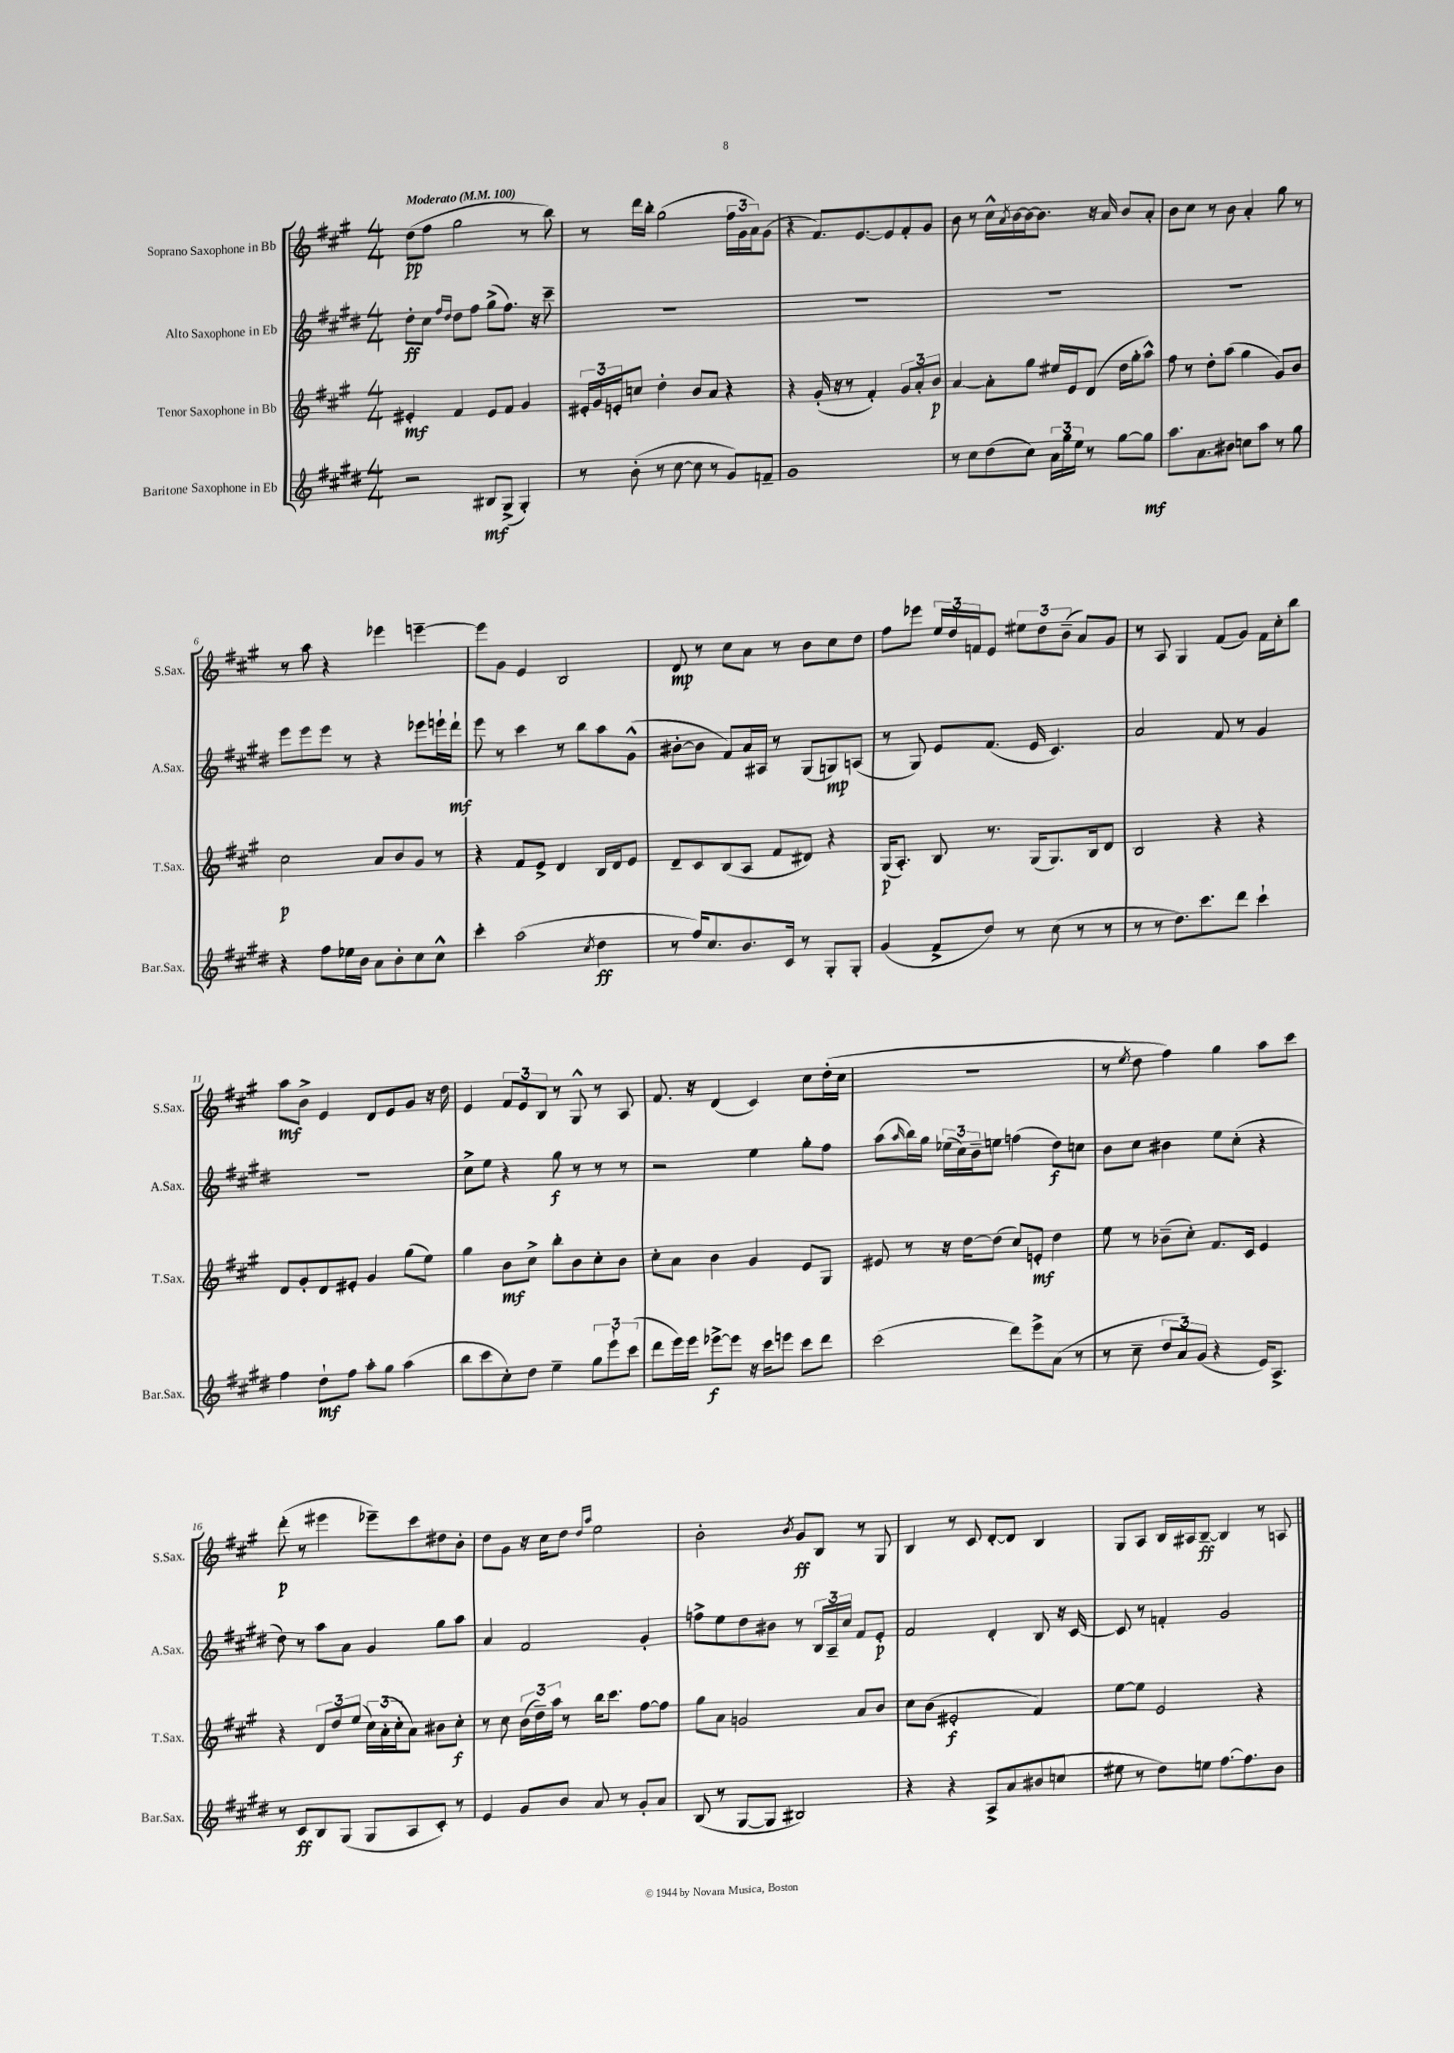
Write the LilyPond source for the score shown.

<<
\new StaffGroup <<
\new Staff = "s0" \with { instrumentName = "Soprano Saxophone in Bb" shortInstrumentName = "S.Sax." } {
    \clef treble \key a \major \numericTimeSignature \time 4/4 \tempo "Moderato" 4 = 100
    d''8\pp( fis''8 gis''2 r8 b''8) |
    r8 d'''16 b''16-. gis''2( \tuplet 3/2 { fis''16 gis'16 a'16) } gis'8( |
    r4 fis'8.) e'8.~ e'8 fis'8-. gis'8 |
    b'8 r8 cis''16-^ \acciaccatura { a'8 } b'16~ b'16~ b'8. r16 a'16 b'8 a'8-. |
    b'8 cis''8 r8 b'8 a'4-. gis''8 r8 |
    r8 a''8 r4 ees'''4 e'''4~-- |
    e'''8 gis'8 e'4 b2 |
    d'8\mp r8 cis''8 a'8 r8 b'8 cis''8 d''8 |
    fis''8 ees'''8 \tuplet 3/2 { e''16 d''16 f'16 } e'8 \tuplet 3/2 { eis''8 d''8 b'8--( } a'8) gis'8 |
    r8 a8 gis4 fis'8( gis'8) fis'16 cis''16-. b''8 |
    a''8\mf b'8-> e'4 d'8 e'8 gis'8 r16 d''16 |
    e'4 \tuplet 3/2 { fis'8 e'8 b8 } r8 gis8-^ r8 a8 |
    fis'8. r16 d'4( cis'4) cis''8 d''16-.( cis''16 |
    R1 |
    r8 \acciaccatura { e''8 } d''8 fis''4) gis''4 a''8 cis'''8 |
    d'''8-.\p( r8 eis'''4 ees'''8--) cis'''8 dis''8 b'8-. |
    d''8 gis'8 r16 cis''16 d''8 \grace { d''16 a''16 } e''2 |
    b'2-. \acciaccatura { b'8 } gis'8\ff b8 r8 gis8 |
    b4 r8 cis'8 d'8~-. d'8 b4 |
    gis8 a8 b16 ais16 b8~--\ff b4 r8 a8 \bar "|." |
}
\new Staff = "s1" \with { instrumentName = "Alto Saxophone in Eb" shortInstrumentName = "A.Sax." } {
    \clef treble \key e \major \numericTimeSignature \time 4/4
    dis''8-.\ff cis''8 \grace { fis''16 dis''16 } dis''8 fis''8 gis''8->( fis''8.) r16 cis'''8-- |
    R1 |
    R1 |
    R1 |
    R1 |
    e'''8 e'''8 e'''8 r8 r4 ees'''8 e'''16-! dis'''16-!\mf |
    e'''8 r8 cis'''4 r8 b''8 a''8 gis'8-^( |
    bis'8~-. bis'8 fis'8) a'16 ais16 r8 gis8( g8\mp) a8( |
    r8 gis8) e'8 fis'8.( e'16 cis'4.) |
    a'2 fis'8 r8 gis'4 |
    R1 |
    cis''8-> e''8 r4 gis''8\f r8 r8 r8 |
    r2 e''4 gis''8-. fis''8 |
    a''8( \grace { a''16 } b''16) gis''16 \tuplet 3/2 { ees''16( cis''16) b'16-- } e''8 f''4( dis''8\f) c''8 |
    b'8 cis''8 bis'4 e''8 cis''8-.( r4 |
    dis''8) r8 a''8 a'8 gis'4 gis''8 a''8 |
    a'4 fis'2 gis'4-. |
    f''8-> e''8 dis''8 bis'8 r8 \tuplet 3/2 { b16 a16-- cis''16 } fis'8 e'8-.\p |
    fis'2 dis'4-. b8 r16 cis'16~ |
    cis'8 r8 f'4-. gis'2 \bar "|." |
}
\new Staff = "s2" \with { instrumentName = "Tenor Saxophone in Bb" shortInstrumentName = "T.Sax." } {
    \clef treble \key a \major \numericTimeSignature \time 4/4
    eis'4-.\mf fis'4 eis'8 fis'8 gis'4 |
    \tuplet 3/2 { eis'16-. gis'16 e'16-. } c''8 d''4-. b'8 a'8 r4 |
    r4 gis'16-.( r16 r8 fis'4-.) \tuplet 3/2 { gis'8 a'8-. b'8\p } |
    a'4~ a'8-. gis''8 eis''16 e'16 d'8( d''16 gis''16-. a''8-^) |
    fis''8 r8 d''8-. a''8( gis''4 gis'8) b'8 |
    cis''2\p a'8 b'8 gis'8 r8 |
    r4 fis'8 e'8-> d'4 b16 d'16 e'8 |
    d'8-- cis'8 b8( a8 fis'8 dis'8) r4 |
    gis16\p( a8.-.) b8 r8. gis16( gis8.) b16 d'8 |
    b2 r4 r4 |
    d'8 gis'8-. d'8 eis'8-. gis'4 gis''8( e''8) |
    gis''4 b'8\mf cis''8-> b''8-. b'8 cis''8-. b'8 |
    cis''8-. a'8 b'4 gis'4 e'8 gis8 |
    eis'8 r8 r16 d''16~ d''8( cis''8) e'8-.\mf d''4 |
    e''8 r8 bes'8--( cis''8-.) fis'8. cis'16 e'4 |
    r4 \tuplet 3/2 { d'8 d''8 e''8( } \tuplet 3/2 { cis''16) a'16-.( cis''16-. } a'8) bis'8 cis''8-.\f |
    r8 cis''8 \tuplet 3/2 { b'16( d''16--) a''16 } r8 b''16 cis'''8. fis''8~ fis''8 |
    gis''8 a'8 g'2 a'8 b'8 |
    cis''8 b'8( eis'2-.\f fis'4) |
    e''8~ e''8 e'2 r4 \bar "|." |
}
\new Staff = "s3" \with { instrumentName = "Baritone Saxophone in Eb" shortInstrumentName = "Bar.Sax." } {
    \clef treble \key e \major \numericTimeSignature \time 4/4
    r2 bis8\mf gis8->( gis4-.) |
    r8 b'8-.( r8 cis''8~ cis''8 r8 gis'8) f'8-- |
    gis'1 |
    r8 cis''8 dis''8( cis''8) \tuplet 3/2 { a'16 gis''16 e''16 } r8 gis''8~ gis''8\mf |
    a''8. a'8. bis'8 c''8 a''8 r8 gis''8 |
    r4 fis''8 ees''16 b'16 a'8 b'8-. cis''8 cis''8-^ |
    cis'''4-. a''2( \acciaccatura { cis''8 } dis''4\ff |
    r8 fis''16) cis''8. b'8. cis'16 r8 gis8-. gis8-. |
    gis'4( fis'8-> dis''8) r8 cis''8( r8 r8 |
    r8 r8 dis''8.) cis'''8. dis'''8 cis'''4-! |
    fis''4 dis''8-!\mf fis''8 a''8-. gis''8 a''4( |
    b''8 cis'''8 cis''8-.) dis''8 e''4-- \tuplet 3/2 { gis''8 e'''8-! cis'''8( } |
    dis'''8 e'''16) e'''16 ees'''8~->\f ees'''8 r16 cis'''16 e'''8 cis'''8 dis'''8 |
    cis'''2( dis'''8) e'''8-> a'8( r8 |
    r8 cis''8-- \tuplet 3/2 { dis''8 a'8) gis'8( } r4 e'16) a8.-> |
    r8 cis'8\ff b8 gis8( gis8 a8 cis'8-.) r8 |
    e'4 gis'8 b'8 a'8 r8 gis'8-. a'8 |
    b8( r8 gis8~ gis8 bis2) |
    r4 r4 a8-> a'8 bis'8( c''8 |
    eis''8 r8 dis''8) e''8 fis''8.~ fis''8. b'8 \bar "|." |
}
>>
>>
